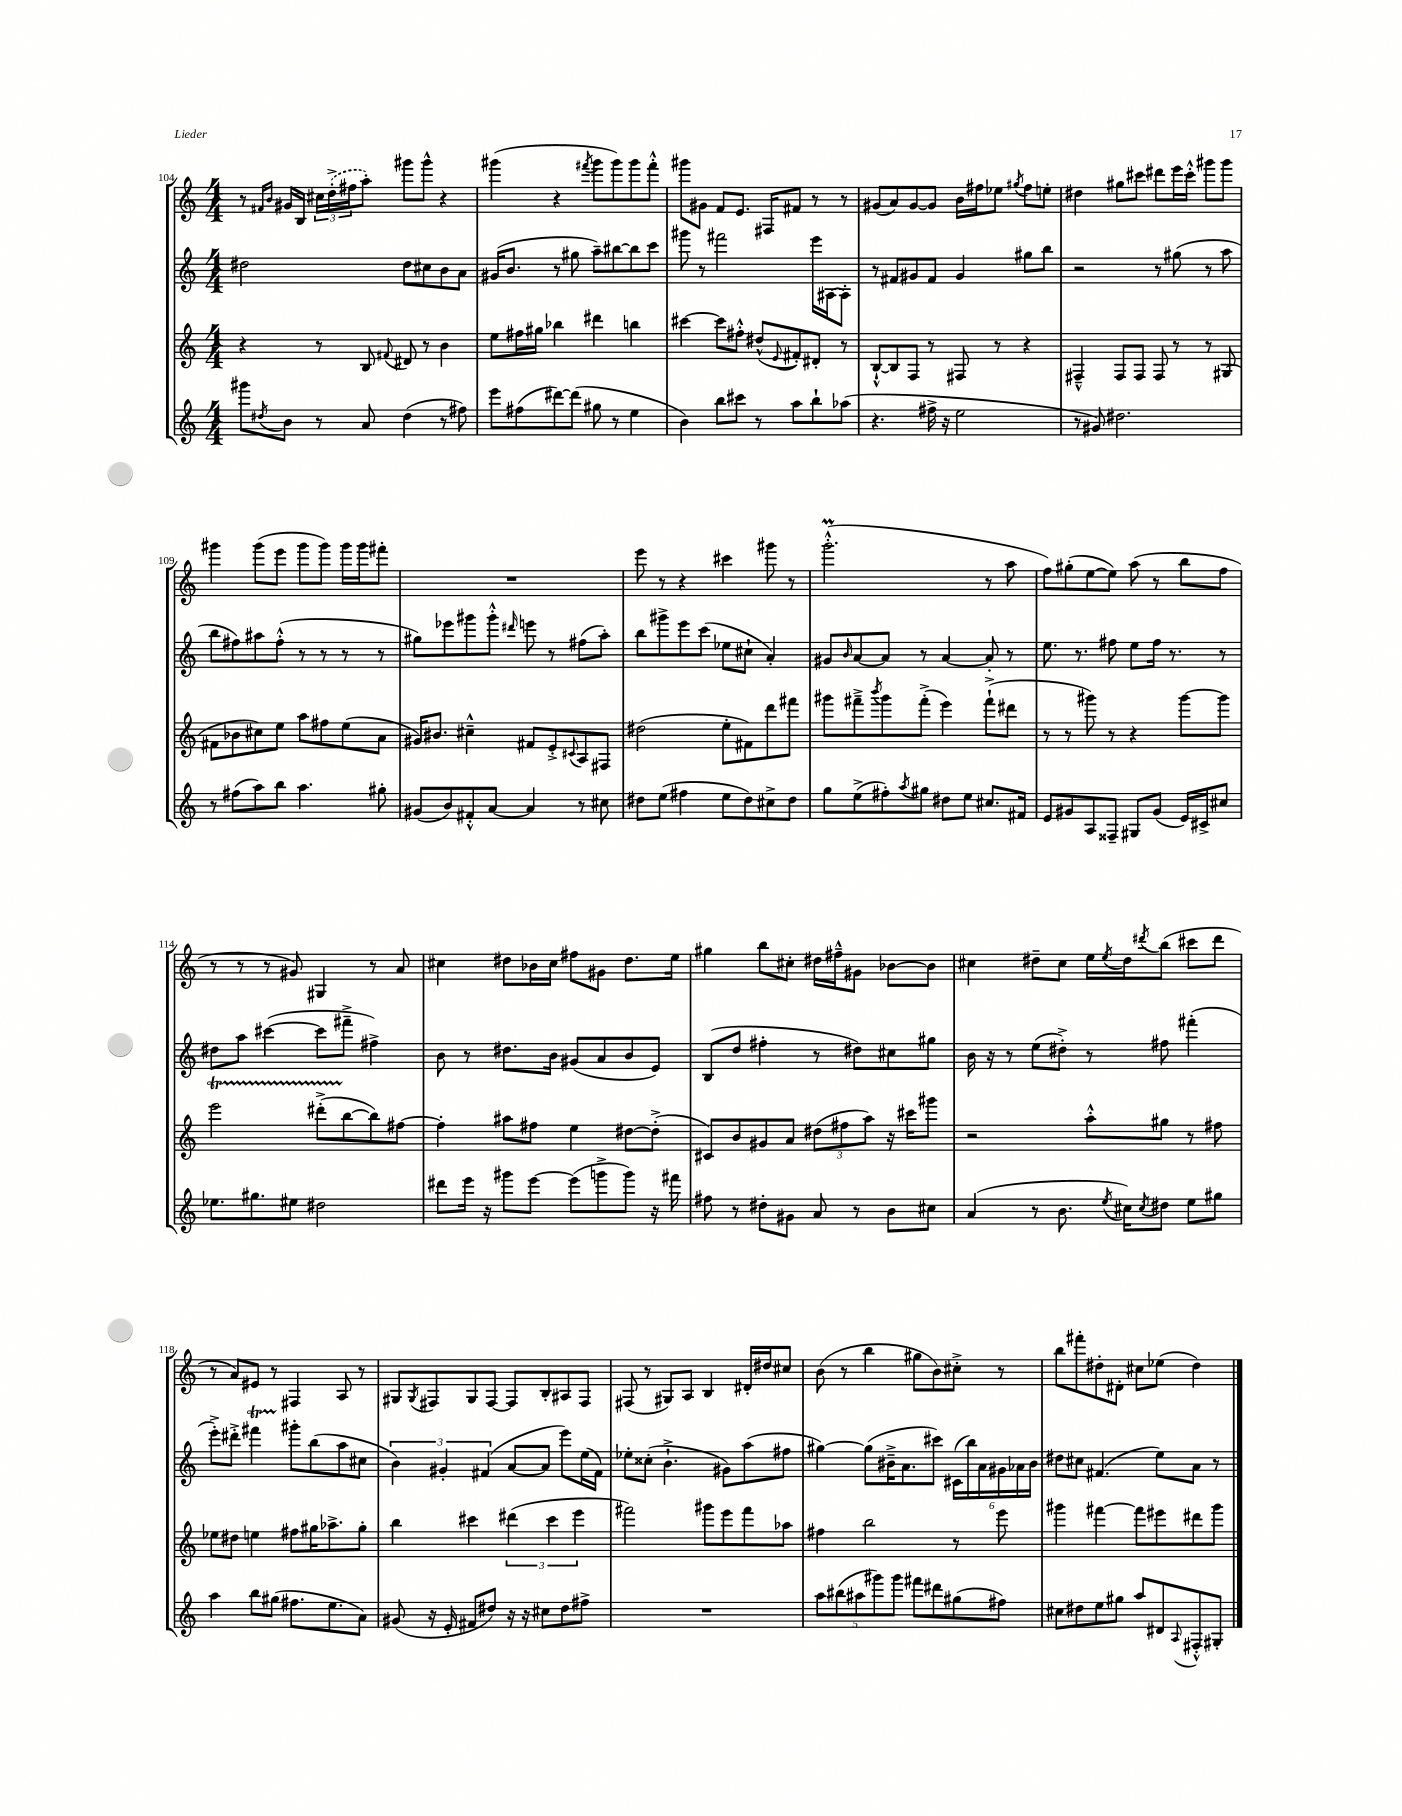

**kern	**kern	**kern	**kern
*part4	*part3	*part2	*part1
*staff4	*staff3	*staff2	*staff1
*clefG2	*clefG2	*clefG2	*clefG2
*k[]	*k[]	*k[]	*k[]
*M4/4	*M4/4	*M4/4	*M4/4
=104	=104	=104	=104
8ggg#X\L	4r	2dd#X\	8r
.	.	.	16qqf#X/LL
8qdd#X/	.	.	16qqb/JJ
8b\J	.	.	16g#X/LL
.	.	.	16B/JJ
8r	8r	.	24cc#X\LL
.	.	.	(24dd'^\
.	.	.	24ff#X\J
8a/	8B/	.	8aa'\J)
.	8qqf#X/	.	.
(4dd#\	8d#X/	8dd#\L	8ggg#X\L
.	8r	8cc#X\	8ggg#^^\J
8r	4b\	8b\	4r
8ff#X\)	.	8a\J	.
=105	=105	=105	=105
8eee\L	8ee\L	(16g#X/KL	(4ggg#X\
.	.	8.b/J	.
(8ff#X\	16ff#X\L	.	.
.	16gg#X\JJ	.	.
[8ddd#X\)	4bb-X\	8r	4r
(8ddd#\J]	.	8gg#X\	.
.	.	.	8qfff#X/
8gg#X\	4ddd#X\	8aa~\L)	8ggg#\L
8r	.	[8bb#X\	8ggg#\)
4ee\	4bbn\	8bb#\]	8ggg#\
.	.	8ccc\J	8fff#'^^\J
=106	=106	=106	=106
4b\)	[4ccc#X\	8ggg#X\	8ggg#X\L
.	.	8r	8g#X\J
8bb\L	8ccc#\L]	2fff#X\	8f/L
8ccc#X\J	8ff#X'^^\J	.	8.e/J
8r	(8dd#X^^/L	.	.
.	.	.	16F#X/KL
.	8qqe/	.	.
8aa\L	8f#X'/)	.	8f#X/J
8bb`\	8d#X'/J	16eee\LL	8r
.	.	[16A#X\J	.
(8aa-X\J	8r	8A#'\J]	8r
=107	=107	=107	=107
4.r	[8B`^^/L	8r	(8g#X/L
.	8B/]	8f#X/L	8a/)
.	8F/J	8g#X/	[8g#/
16ff#X^\	8r	8f#/J	8g#/J]
16r	.	.	.
2ee\	8F#X/	4g#/	16b\LL
.	.	.	16ff#X\J
.	8r	.	8ee-X\J
.	.	.	8qgg#X/
.	4r	8gg#X\L	8ff#\L
.	.	8bb\J	8een'\J
=108	=108	=108	=108
8r	4F#X~^^/	2r	4dd#X\
8g#X/)	.	.	.
2.dd#X\	8F#/L	.	8gg#X\L
.	8F#/J	.	8ccc#X\J
.	8F#/	8r	8ddd#X\L
.	8r	(8gg#X\	16eee\L
.	.	.	16ccc#'^^\JJ
.	8r	8r	8ggg#X\L
.	(8G#X/	8aa\	8ggg#\J
!!LO:LB:g=z
=109	=109	=109	=109
8r	8f#X\L	8bb\L	4ggg#X\
(8ff#X\L	8b-X\	8ff#X\)	.
8aa\)	8cc#X\)	8aa#X\	(8ggg#\L
8bb\J	8ee\J	(8ff#'^^\J	8eee\J
4.aa\	8aa\L	8r	8ggg#\L
.	8ff#X\	8r	8ggg#\J)
.	(8ee\	8r	16ggg#\LL
.	.	.	16ggg#\J
8gg#X'\	8a\J	8r	8fff#X'\J
=110	=110	=110	=110
(8g#X/L	16g#X/KL)	8gg#X\L)	1r
.	8.b#X/J	.	.
8b/)	.	8eee-X\	.
8f#X'^^/	4cc#X~^^\	8ggg#X\	.
[8a/J	.	8ggg#'^^\J	.
.	.	16qqddd#X/	.
4a/]	8f#X/L	8eeen\	.
.	8e'^/	8r	.
.	8qqc#X/	.	.
8r	8A/	(8ff#X\L	.
8cc#X\	8F#X/J	8aa'\J)	.
=111	=111	=111	=111
8dd#X\L	(2dd#X\	8bb\L	8eee\
(8ee\J	.	8ggg#X^\	8r
4ff#X\	.	8eee\	4r
.	.	(8ccc\J	.
8ee\L	8ee'\L	8ee-X\L	4ccc#X\
8dd#\)	8f#X\)	8cc#X`\J	.
8cc#X^\	8ddd\	4a'/)	8ggg#X\
8dd#\J	8fff#X\J	.	8r
=112	=112	=112	=112
8gg\L	8ggg#X\L	8g#X/L	(2.gggM'^^\
.	.	16qqb/	.
(8ee^\	8fff#X~^\	[8a/	.
.	8qbbb/	.	.
8ff#X'\)	8ggg#\	8a/J]	.
8qaa/	.	.	.
8gg#X\J	(8fff#'^\J	8r	.
8dd#X\L	4eee\)	[4a/	.
8ee\J	.	.	.
8.cc#X/L	(8fff#`^\L	8a'/]	8r
.	8ddd#X\J	8r	8aa\
16f#X/Jk	.	.	.
=113	=113	=113	=113
8e/L	8r	8.ee\	8ff\L)
8g#X/	8r	.	(8gg#X'\
.	.	8.r	.
8A/	8ggg#X\)	.	[8ee\
8F##X~/J	8r	8ff#X\	8ee\J])
8G#X/L	4r	8ee\L	(8aa\
(8g#/J	.	16ff#\Jk	8r
.	.	8.r	.
16e/LL)	[8ggg#\L	.	8bb\L
16c#X^/J	.	.	.
8cc#X/J	8ggg#\J]	8r	8ff\J
!!LO:LB:g=z
=114	=114	=114	=114
8.ee-X\L	2eeet\	8dd#X\L	8r
.	.	8aa\J	8r
8.gg#X\	.	.	.
.	.	([4ccc#X\	8r
8ee#X\J	.	.	8g#X/)
2dd#X\	(8ddd#XTTT'^\L	8ccc#\L]	4G#X/
.	[8bb\	8fff#X~^\J	.
.	8bb\])	4ff#X^\)	8r
.	[8ff#X\J	.	8a/
=115	=115	=115	=115
8ddd#X\L	4ff#'\]	8b\	4cc#X\
16eee\Jk	.	8r	.
16r	.	.	.
8ggg#X\L	8aa#X\L	8.dd#X\L	8dd#X\L
[8eee\J	8ff#X\J	.	16b-X\L
.	.	16b\Jk	16cc#\JJ
(8eee\L]	4ee\	(8g#X/L	8ff#X\L
8gggn^\	.	8a/	8g#X\J
8ggg\J)	[8dd#X\L	8b/	8.dd#\L
16r	(8dd#'^\J]	8e/J)	.
16fff#X\	.	.	16ee\Jk
=116	=116	=116	=116
8ff#X\	8c#X/L)	(8B/L	4gg#X\
8r	8b/	8dd/J	.
8dd#X'\L	8g#X/	4ff#X'\	8bb\L
8g#X\J	8a/J	.	8cc#X'\J
8a/	(12dd#X\L	8r	16dd#X\LL
.	.	.	16ff#X~^^\J
.	12ff#X\	.	.
8r	.	8dd#X\L)	8g#X\J
.	12aa\J)	.	.
8b\L	16r	8cc#X\	[8b-X\L
.	16ccc#X\KL	.	.
8cc#X\J	8ggg#X\J	8gg#X\J	8b-\J]
=117	=117	=117	=117
(4a/	2r	16b\	4cc#X\
.	.	16r	.
.	.	8r	.
8r	.	(8ee\L	8dd#X~\L
8.b\	.	8dd#X'^\J)	8cc#\J
.	8aa'^^\L	8r	16ee\LL
8qee/	.	.	8qee/
16cc#X\KL)	.	.	16dd#\J
8qcc#/	.	.	8qddd#X/
8dd#X\J	8gg#X\J	8ff#X\	(8bb\J
8ee\L	8r	(4fff#X'\	8ccc#X\L
8gg#X\J	8ff#X\	.	8ddd#\J
!!LO:LB:g=z
=118	=118	=118	=118
4aa\	8ee-X\L	8eee'^\L)	8r
.	8dd#X\J	8ddd#X'^\J	8a/L)
8bb\L	4een\	4fff#Xt\	8e#X/J
(8gg#X\J	.	.	8r
8.ff#X\L	8ff#X\L	8ggg#X'\L	4F#X/
.	16gg#X\K	(8bb\	.
8.ee\	8.aa-X^\	.	.
.	.	8aa\	8A/
8a\J)	8gg#'\J	8cc#X\J	8r
=119	=119	=119	=119
(8g#X/	4bb\	6b\)	8G#X/L
.	.	.	8qG#/
16r	.	.	8F#X/
.	.	6g#X'/	.
16e'/	.	.	.
8f#X/L	4ccc#X\	.	8G#/
.	.	(6f#X/	.
8dd#X/J)	.	.	[8F#/J
16r	(6ddd#X\	[8a/L	8F#/L]
16r	.	.	.
8cc#X\L	.	8a/J]	8B'/
.	6ccc#\	.	.
8dd#\	.	8eee\L)	8A#X/
.	6eee\	.	.
8ff#X^\J	.	(16ee\L	8F#/J
.	.	16f#\JJ)	.
=120	=120	=120	=120
1r	2fff#X\)	8ee-X'\L	(8F#X/
.	.	(8cc##X'\J	8r
.	.	4.b`^\	8G#X/L)
.	.	.	8A/J
.	8ggg#X\L	.	4B/
.	8eee\	8g#X\L)	.
.	8fff#\	(8aa\	16d#X'/LL
.	.	.	16dd#X/J
.	8aa-X\J	8ff#X\J	8cc#X/J
=121	=121	=121	=121
10aa\L	4ff#X\	[4gg#X\)	(8b\
(10bb#X\	.	.	.
.	.	.	8r
10aa#X\	.	.	.
.	2bb\	(8gg#\L]	4bb\
10ggg#X\)	.	.	.
.	.	16b#X~^\K	.
10ggg#\J	.	.	.
.	.	8.a\	.
8fff#X\L	.	.	8gg#X\L
8ddd#X\	.	8ccc#X\J)	8b\)
(8gg#X\	8r	(24c#X\LL	8cc#X'^\J
.	.	24bb\)	.
.	.	24a\	.
8ff#X\J)	8eee\	24g#X\	8r
.	.	24a-X\	.
.	.	24b#\JJ	.
=122	=122	=122	=122
8cc#X\L	4ggg#X\	8dd#X\L	8bb\L
8dd#X\	.	8cc#X\J	8fff#X'\
8ee\	[4fff#X\	(4.f#X/	8dd#X'\
8gg#X\J	.	.	8d#X'\J
8aa/L	8fff#\L]	.	8cc#X\L
8d#X/	8eee#X\	8ee\L)	(8ee-X\J
8qqA/	.	.	.
8F#X'^^/	8ddd#X\	8a\J	4dd#\)
8G#X'/J	8ggg#\J	8r	.
==	==	==	==
*-	*-	*-	*-
